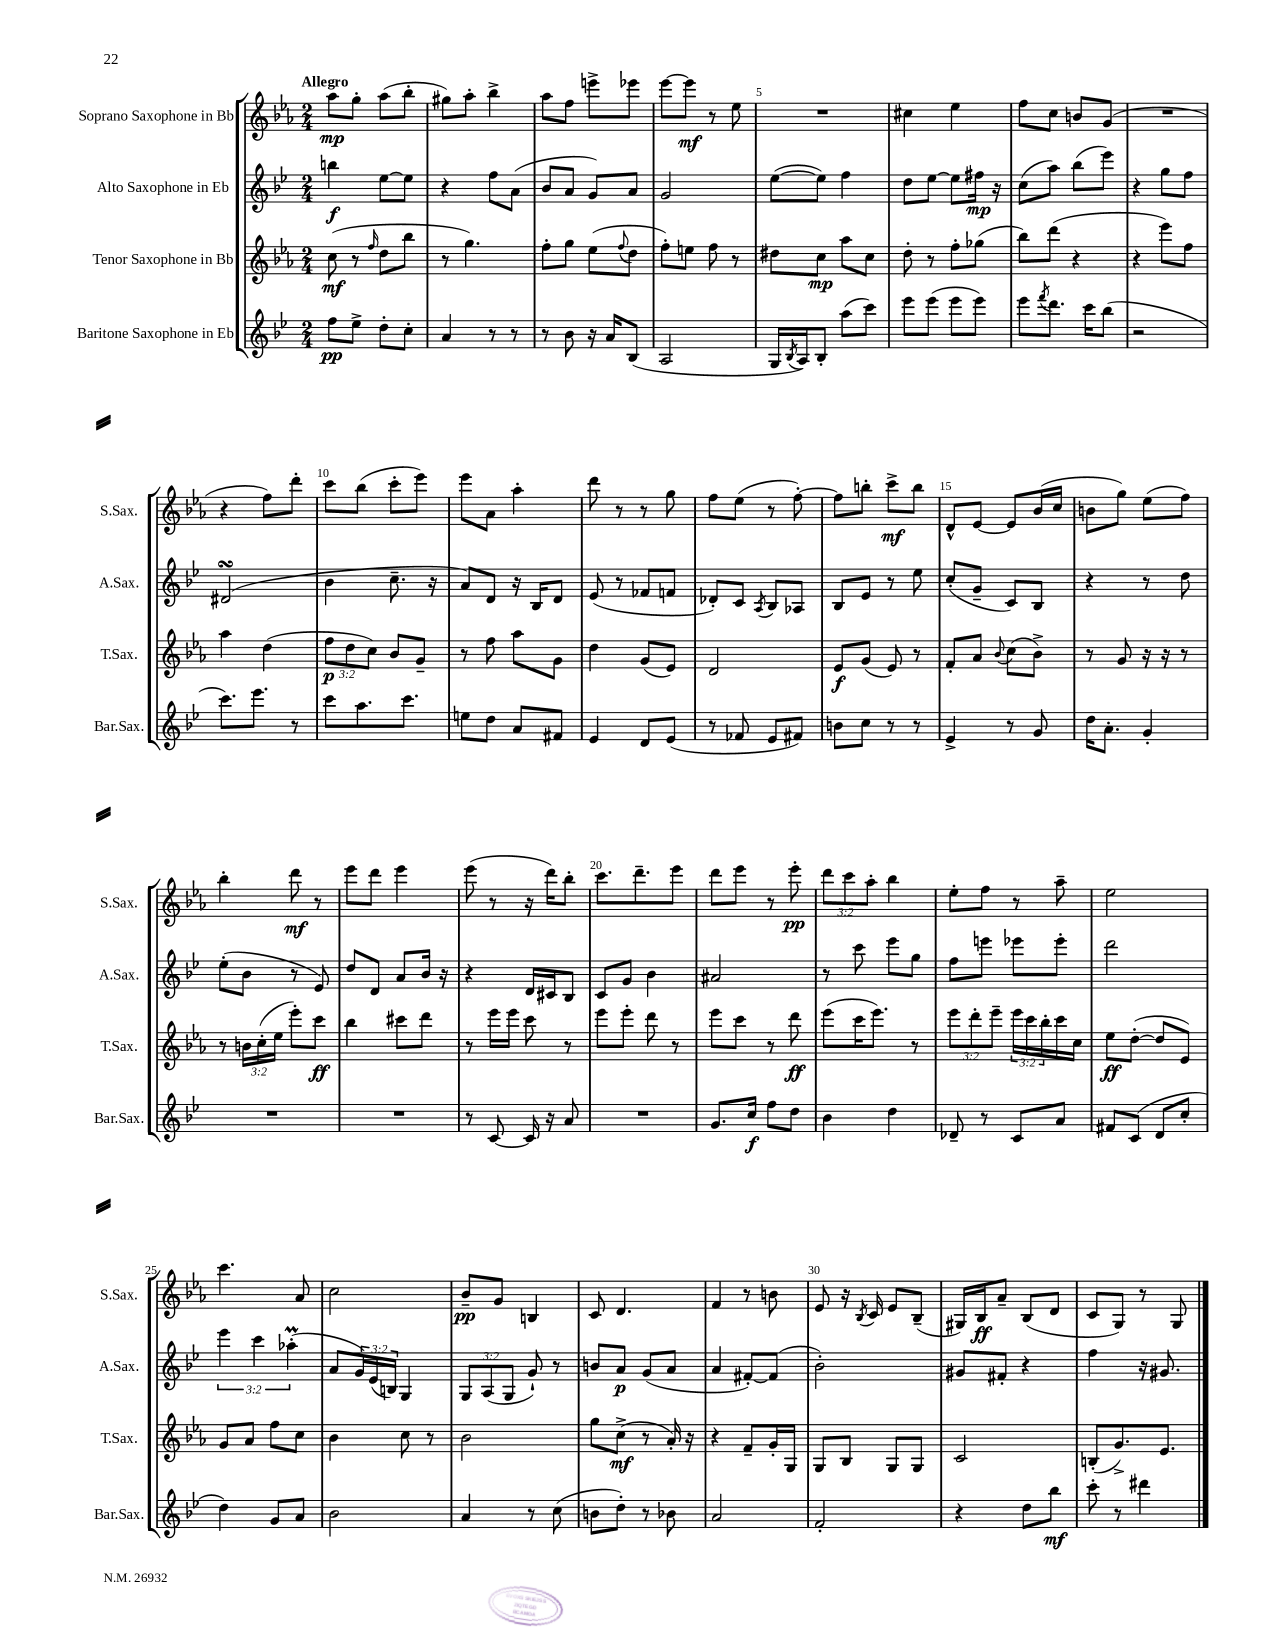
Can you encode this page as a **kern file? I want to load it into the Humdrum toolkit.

**kern	**dynam	**kern	**dynam	**kern	**dynam	**kern	**dynam
*part4	*part4	*part3	*part3	*part2	*part2	*part1	*part1
*staff4	*staff4	*staff3	*staff3	*staff2	*staff2	*staff1	*staff1
*I"Baritone Saxophone in Eb	*	*I"Tenor Saxophone in Bb	*	*I"Alto Saxophone in Eb	*	*I"Soprano Saxophone in Bb	*
*I'Bar.Sax.	*	*I'T.Sax.	*	*I'A.Sax.	*	*I'S.Sax.	*
*clefG2	*	*clefG2	*	*clefG2	*	*clefG2	*
*k[b-e-]	*	*k[b-e-a-]	*	*k[b-e-]	*	*k[b-e-a-]	*
*M2/4	*	*M2/4	*	*M2/4	*	*M2/4	*
=1	=1	=1	=1	=1	=1	=1	=1
!	!	!	!	!	!	!LO:TX:a:B:t=Allegro	!
8ff\L	pp	(8cc\	mf	4bbn\	f	8aa-\L	mp
8ee-^\J	.	8r	.	.	.	8gg'\J	.
.	.	16qqff/	.	.	.	.	.
8dd'\L	.	8dd\L	.	[8ee-\L	.	(8aa-\L	.
8cc'\J	.	8bb-\J	.	8ee-\J]	.	8bb-'\J	.
=2	=2	=2	=2	=2	=2	=2	=2
4a/	.	8r	.	4r	.	8gg#X\L)	.
.	.	4.gg\)	.	.	.	8aa-'\J	.
8r	.	.	.	8ff\L	.	4bb-^\	.
8r	.	.	.	(8a\J	.	.	.
=3	=3	=3	=3	=3	=3	=3	=3
8r	.	8ff'\L	.	8b-/L	.	8aa-\L	.
8b-\	.	8gg\J	.	8a/J	.	8ff\J	.
16r	.	(8ee-\L	.	8g/L)	.	8eeen^\L	.
16a/KL	.	.	.	.	.	.	.
.	.	8qqff/	.	.	.	.	.
(8B-/J	.	8dd\J	.	8a/J	.	8eee-X\J	.
=4	=4	=4	=4	=4	=4	=4	=4
2A/	.	8ff'\L)	.	2g/	.	[8eee-\L	.
.	.	8een\J	.	.	.	8eee-\J]	mf
.	.	8ff\	.	.	.	8r	.
.	.	8r	.	.	.	8ee-\	.
=5	=5	=5	=5	=5	=5	=5	=5
16G/LL	.	8dd#X\L	.	([8ee-\L	.	2r	.
8qB-/	.	.	.	.	.	.	.
16A/J)	.	.	.	.	.	.	.
8B-'/J	.	8cc\J	mp	8ee-\J])	.	.	.
(8aa\L	.	8aa-\L	.	4ff\	.	.	.
8ccc\J)	.	8cc\J	.	.	.	.	.
=6	=6	=6	=6	=6	=6	=6	=6
8eee-\L	.	8dd'\	.	8dd\L	.	4cc#X\	.
(8eee-\J	.	8r	.	[8ee-\J	.	.	.
8eee-\L	.	8ff'\L	.	8ee-\L]	.	4ee-\	.
8eee-\J)	.	(8gg-X\J	.	16ff#X\Jk	mp	.	.
.	.	.	.	16r	.	.	.
=7	=7	=7	=7	=7	=7	=7	=7
8eee-\L	.	8bb-\L)	.	(8cc\L	.	8ff\L	.
8qfff/	.	.	.	.	.	.	.
8.ddd\J	.	(8ddd\J	.	8aa\J)	.	8cc\J	.
.	.	4r	.	(8bb-\L	.	8bn/L	.
16ccc\KL	.	.	.	.	.	.	.
(8bb-\J	.	.	.	8eee-\J)	.	(8g/J	.
=8	=8	=8	=8	=8	=8	=8	=8
2r	.	4r	.	4r	.	2r	.
.	.	8eee-\L)	.	8gg\L	.	.	.
.	.	8ff\J	.	8ff\J	.	.	.
!!LO:LB:g=z
=9	=9	=9	=9	=9	=9	=9	=9
8.ccc\L)	.	4aa-\	.	(2d#XsSsS/	.	4r	.
8.eee-\J	.	.	.	.	.	.	.
.	.	(4dd\	.	.	.	8ff\L)	.
8r	.	.	.	.	.	8ddd'\J	.
=10	=10	=10	=10	=10	=10	=10	=10
8ccc\L	.	12ff\L	p	4b-\	.	8ccc\L	.
.	.	12dd\	.	.	.	.	.
8.aa\	.	.	.	.	.	(8bb-\J	.
.	.	12cc\J)	.	.	.	.	.
.	.	8b-/L	.	8.cc~\	.	8ccc'\L	.
8.ccc\J	.	.	.	.	.	.	.
.	.	8g~/J	.	.	.	8eee-\J)	.
.	.	.	.	16r	.	.	.
=11	=11	=11	=11	=11	=11	=11	=11
8een\L	.	8r	.	8a/L)	.	8eee-\L	.
8dd\J	.	8ff\	.	8d/J	.	8a-\J	.
8a/L	.	8aa-\L	.	16r	.	4aa-'\	.
.	.	.	.	16B-/KL	.	.	.
8f#X/J	.	8g\J	.	8d/J	.	.	.
=12	=12	=12	=12	=12	=12	=12	=12
4e-/	.	4dd\	.	(8e-/	.	8ddd\	.
.	.	.	.	8r	.	8r	.
8d/L	.	(8g/L	.	8f-X/L	.	8r	.
(8e-/J	.	8e-/J)	.	8fn/J	.	8gg\	.
=13	=13	=13	=13	=13	=13	=13	=13
8r	.	2d/	.	8d-X'/L)	.	8ff\L	.
8f-X/	.	.	.	8c/J	.	(8ee-\J	.
.	.	.	.	8qA/	.	.	.
8e-/L	.	.	.	8B-/L	.	8r	.
8f#X/J)	.	.	.	8A-X/J	.	[8ff'\)	.
=14	=14	=14	=14	=14	=14	=14	=14
8bn\L	.	8e-/L	f	8B-/L	.	8ff\L]	.
8cc\J	.	(8g/J	.	8e-/J	.	8bbn'\J	.
8r	.	8e-/)	.	8r	.	8ccc^\L	mf
8r	.	8r	.	8ee-\	.	8bb\J	.
=15	=15	=15	=15	=15	=15	=15	=15
4e-^/	.	8f'/L	.	(8cc'/L	.	8d^^/L	.
.	.	8a-/J	.	8g~/J	.	[8e-/J	.
.	.	8qqb-/	.	.	.	.	.
8r	.	(8cc\L	.	8c/L)	.	8e-/L]	.
8g/	.	8b-^\J)	.	8B-/J	.	(16b-/L	.
.	.	.	.	.	.	16cc/JJ	.
=16	=16	=16	=16	=16	=16	=16	=16
16dd\KL	.	8r	.	4r	.	8bn\L	.
8.a'\J	.	.	.	.	.	.	.
.	.	8g/	.	.	.	8gg\J)	.
4g'/	.	16r	.	8r	.	(8ee-\L	.
.	.	16r	.	.	.	.	.
.	.	8r	.	8dd\	.	8ff\J)	.
!!LO:LB:g=z
=17	=17	=17	=17	=17	=17	=17	=17
2r	.	8r	.	(8ee-'\L	.	4bb-'\	.
.	.	24bn\LL	.	8b-\J	.	.	.
.	.	(24cc'\	.	.	.	.	.
.	.	24ee-\JJ	.	.	.	.	.
.	.	8eee-'\L)	.	8r	.	8ddd\	mf
.	.	8ccc\J	ff	8e-/)	.	8r	.
=18	=18	=18	=18	=18	=18	=18	=18
2r	.	4bb-\	.	8dd/L	.	8eee-\L	.
.	.	.	.	8d/J	.	8ddd\J	.
.	.	8ccc#X\L	.	8a/L	.	4eee-\	.
.	.	8ddd\J	.	16b-/Jk	.	.	.
.	.	.	.	16r	.	.	.
=19	=19	=19	=19	=19	=19	=19	=19
8r	.	8r	.	4r	.	(8eee-\	.
[8c/	.	16eee-\LL	.	.	.	8r	.
.	.	16eee-\JJ	.	.	.	.	.
16c/]	.	8ccc\	.	16d/LL	.	16r	.
16r	.	.	.	16c#X/J	.	16ddd\KL)	.
8a/	.	8r	.	8B-/J	.	8bb-'\J	.
=20	=20	=20	=20	=20	=20	=20	=20
2r	.	8eee-\L	.	8c/L	.	8.ccc\L	.
.	.	8eee-'\J	.	8g/J	.	.	.
.	.	.	.	.	.	8.ddd~\	.
.	.	8ddd\	.	4b-\	.	.	.
.	.	8r	.	.	.	8eee-\J	.
=21	=21	=21	=21	=21	=21	=21	=21
8.g/L	.	8eee-\L	.	2a#X/	.	8ddd\L	.
.	.	8ccc\J	.	.	.	8eee-\J	.
16cc/Jk	f	.	.	.	.	.	.
8ff\L	.	8r	.	.	.	8r	.
8dd\J	.	8ddd\	ff	.	.	8eee-'\	pp
=22	=22	=22	=22	=22	=22	=22	=22
4b-\	.	(8eee-\L	.	8r	.	12ddd\L	.
.	.	.	.	.	.	12ccc\	.
.	.	16ccc\K	.	8ccc\	.	.	.
.	.	.	.	.	.	12aa-'\J	.
.	.	8.eee-\J)	.	.	.	.	.
4dd\	.	.	.	8eee-\L	.	4bb-\	.
.	.	8r	.	8gg\J	.	.	.
=23	=23	=23	=23	=23	=23	=23	=23
8d-X~/	.	12eee-\L	.	8ff\L	.	8ee-'\L	.
.	.	12ddd'\	.	.	.	.	.
8r	.	.	.	8eeen\J	.	8ff\J	.
.	.	12eee-~\J	.	.	.	.	.
8c/L	.	24eee-\LL	.	8eee-X\L	.	8r	.
.	.	24ccc\	.	.	.	.	.
.	.	24bb-'\	.	.	.	.	.
8a/J	.	16ccc\	.	8eee-'\J	.	8aa-~\	.
.	.	16cc\JJ	.	.	.	.	.
=24	=24	=24	=24	=24	=24	=24	=24
8f#X/L	.	8ee-\L	ff	2ddd\	.	2ee-\	.
(8c/J	.	([8dd'\J	.	.	.	.	.
8d/L	.	8dd/L]	.	.	.	.	.
8cc'/J	.	8e-/J)	.	.	.	.	.
!!LO:LB:g=z
=25	=25	=25	=25	=25	=25	=25	=25
4dd\)	.	8g/L	.	6eee-\	.	4.ccc\	.
.	.	8a-/J	.	.	.	.	.
.	.	.	.	6ccc\	.	.	.
8g/L	.	8ff\L	.	.	.	.	.
.	.	.	.	(6aa-XM'\	.	.	.
8a/J	.	8cc\J	.	.	.	8a-/	.
=26	=26	=26	=26	=26	=26	=26	=26
2b-\	.	4b-\	.	8a/L	.	2cc\	.
.	.	.	.	24g/L)	.	.	.
.	.	.	.	(24e-/	.	.	.
.	.	.	.	24Bn/JJ)	.	.	.
.	.	8cc\	.	4G/	.	.	.
.	.	8r	.	.	.	.	.
=27	=27	=27	=27	=27	=27	=27	=27
4a/	.	2b-\	.	12G/L	.	8b-~/L	pp
.	.	.	.	(12A/	.	.	.
.	.	.	.	.	.	8g/J	.
.	.	.	.	12G/J	.	.	.
8r	.	.	.	8g`/)	.	4Bn/	.
(8cc\	.	.	.	8r	.	.	.
=28	=28	=28	=28	=28	=28	=28	=28
8bn\L	.	8gg\L	.	8bn/L	.	8c/	.
8dd'\J)	.	(8cc^\J	mf	8a/J	p	4.d/	.
8r	.	8r	.	(8g/L	.	.	.
8b-X\	.	16a-'/)	.	8a/J	.	.	.
.	.	16r	.	.	.	.	.
=29	=29	=29	=29	=29	=29	=29	=29
2a/	.	4r	.	4a/	.	4f/	.
.	.	8f~/L	.	[8f#X'/L)	.	8r	.
.	.	16g'/L	.	(8f#/J]	.	8bn\	.
.	.	16G/JJ	.	.	.	.	.
=30	=30	=30	=30	=30	=30	=30	=30
2f'/	.	8G/L	.	2b-'\)	.	8e-/	.
.	.	8B-/J	.	.	.	16r	.
.	.	.	.	.	.	8qB-/	.
.	.	.	.	.	.	16c/	.
.	.	8G/L	.	.	.	8e-/L	.
.	.	8G/J	.	.	.	(8B-~/J	.
=31	=31	=31	=31	=31	=31	=31	=31
4r	.	2c/	.	8g#X/L	.	16G#X/LL)	.
.	.	.	.	.	.	16B-/J	ff
.	.	.	.	8f#X'/J	.	8a-~/J	.
8dd\L	.	.	.	4r	.	(8B-/L	.
8bb-\J	mf	.	.	.	.	8d/J	.
=32	=32	=32	=32	=32	=32	=32	=32
8ccc'\	.	(8Bn'/L	.	4ff\	.	8c/L	.
8r	.	8.g^/)	.	.	.	8G/J)	.
4ddd#X\	.	.	.	16r	.	8r	.
.	.	8.e-/J	.	8.g#X/	.	.	.
.	.	.	.	.	.	8G/	.
==	==	==	==	==	==	==	==
*-	*-	*-	*-	*-	*-	*-	*-
